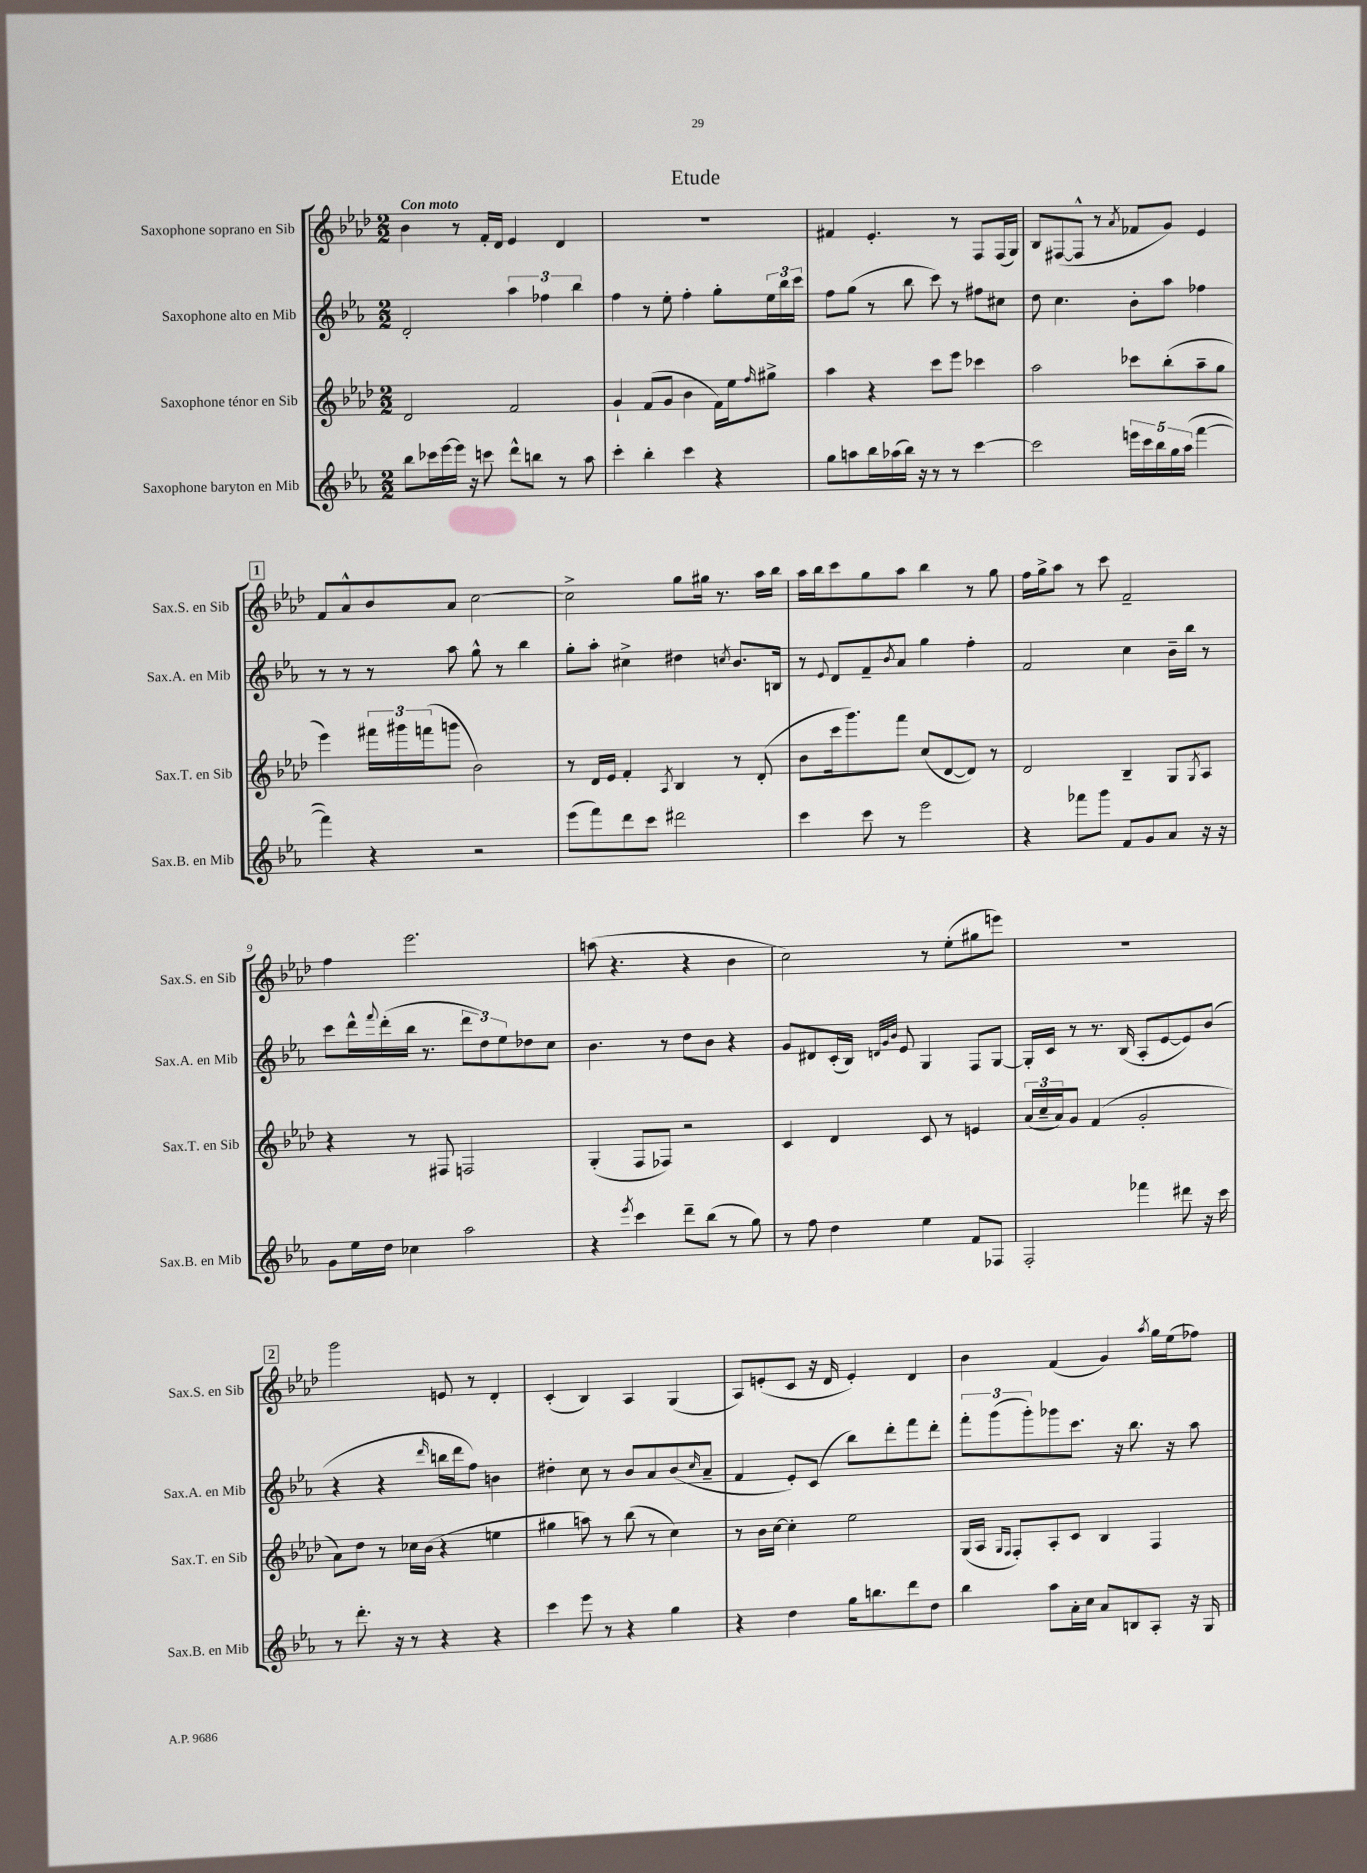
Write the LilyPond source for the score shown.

\header { title = "Etude" }
<<
\new StaffGroup <<
\new Staff = "s0" \with { instrumentName = "Saxophone soprano en Sib" shortInstrumentName = "Sax.S. en Sib" } {
    \clef treble \key aes \major \numericTimeSignature \time 2/2 \tempo "Con moto"
    bes'4 r8 f'16-. des'16 ees'4 des'4 |
    R1 |
    fis'4 ees'4.-. r8 f8 f16( g16) |
    bes8 fis8~( fis8-^ r8 \acciaccatura { aes'8 } fes'8 g'8) ees'4 |
    \mark \markup { \box "1" } f'8 aes'8-^ bes'8 aes'8 c''2~ |
    c''2-> g''8 gis''16 r8. aes''16 bes''16 |
    aes''16 bes''16 c'''8 g''8 aes''8 bes''4 r8 g''8 |
    f''16 g''16-> aes''8 r8 c'''8 f'2-- |
    f''4 ees'''2. |
    a''8( r4. r4 bes'4 |
    c''2) r8 ees''8-.( gis''8 e'''8) |
    R1 |
    \mark \markup { \box "2" } g'''2 e'8 r8 des'4-. |
    c'4-.( bes4) aes4 g4( |
    aes8) e'8-.( c'8 r16 des'16 e'4-.) des'4 |
    bes'4 f'4( g'4) \acciaccatura { aes''8 } g''16 ees''16( fes''8) \bar "|." |
}
\new Staff = "s1" \with { instrumentName = "Saxophone alto en Mib" shortInstrumentName = "Sax.A. en Mib" } {
    \clef treble \key ees \major \numericTimeSignature \time 2/2
    d'2-. \tuplet 3/2 { aes''4 fes''4 bes''4 } |
    f''4 r8 ees''8-. f''4-. g''8-. \tuplet 3/2 { ees''16 bes''16 c'''16 } |
    f''8 g''8( r8 bes''8 c'''8) r8 fis''8 cis''8 |
    d''8 c''4. bes'8-. aes''8 fes''4 |
    \mark \markup { \box "1" } r8 r8 r8 aes''8 g''8-^ r8 bes''4 |
    g''8-. aes''8-. cis''4-> dis''4 \acciaccatura { c''8 } bes'8. b16 |
    r8 \appoggiatura { ees'8 } d'8 f'8-- \acciaccatura { bes'8 } aes'8 g''4 f''4-. |
    f'2 c''4 bes'16-- bes''16 r8 |
    c'''8 d'''16-^ \appoggiatura { f'''8 } d'''16-.( bes''16 r8. \tuplet 3/2 { d'''8 d''8) ees''8 } des''8 c''8 |
    bes'4. r8 d''8 bes'8 r4 |
    g'8 dis'8 c'16-.( bes16) \grace { d'32 g'32 bes'32 } ees'8 g4 f8 g8~ |
    g16-. c'16 r8 r8. bes16( aes8-. ees'8~ ees'8) bes'8( |
    \mark \markup { \box "2" } r4 r4 \grace { d'''16 } b''16 d'''16 f''8) b'4 |
    dis''4-. c''8 r8 bes'8 aes'8 bes'8( \grace { c''16 } aes'8-- |
    f'4 ees'8-.) c'8( bes''8) d'''8-. f'''8 d'''8-. |
    \tuplet 3/2 { f'''8-. g'''8( g'''8-.) } ges'''8 c'''8. r16 bes''8. r16 aes''8 \bar "|." |
}
\new Staff = "s2" \with { instrumentName = "Saxophone ténor en Sib" shortInstrumentName = "Sax.T. en Sib" } {
    \clef treble \key aes \major \numericTimeSignature \time 2/2
    des'2 f'2 |
    g'4-! f'8( g'8 bes'4 f'16) ees''16 \grace { f''16 } gis''8-> |
    aes''4 r4 c'''8 ees'''8 ces'''4 |
    aes''2 ces'''8 bes''8-.( aes''8-- g''8 |
    \mark \markup { \box "1" } ees'''4) \tuplet 3/2 { fis'''16 gis'''16 f'''16( } g'''8 bes'2) |
    r8 des'16 ees'16 f'4-. \acciaccatura { aes8 } bes4 r8 des'8-.( |
    bes'8 c'''16 g'''8.) f'''8 c''8( des'8~ des'8) r8 |
    des'2 bes4-- g8 \acciaccatura { g8 } aes8 |
    r4 r8 fis8 f2 |
    g4-.( f8 fes8) r2 |
    c'4 des'4 c'8 r8 e'4 |
    \tuplet 3/2 { aes'16( c''16-- aes'16) } g'8 f'4( g'2-. |
    \mark \markup { \box "2" } aes'8) des''8 r8 ces''16 bes'16( r4 e''4 |
    gis''4 a''8) r8 bes''8( r8 c''4) |
    r8 bes'16 c''16~ c''4-. ees''2 |
    g16( aes16 \grace { g16 f16 } f8-.) aes8-. c'8 bes4 f4 \bar "|." |
}
\new Staff = "s3" \with { instrumentName = "Saxophone baryton en Mib" shortInstrumentName = "Sax.B. en Mib" } {
    \clef treble \key ees \major \numericTimeSignature \time 2/2
    bes''8 ces'''16 ees'''16~ ees'''16 r16 c'''8 d'''8-^ b''8 r8 aes''8 |
    c'''4-. bes''4-. c'''4 r4 |
    g''8 a''8 bes''16 aes''16( bes''16) r16 r8 r8 c'''4~ |
    c'''2 \tuplet 5/4 { e'''16 c'''16 bes''16 g''16 aes''16( } f'''4~ |
    \mark \markup { \box "1" } f'''4) r4 r2 |
    ees'''8( f'''8) d'''8 c'''8 dis'''2 |
    c'''4 c'''8 r8 ees'''2 |
    r4 fes'''8 g'''8 f'8 g'8 aes'8 r16 r16 |
    g'8 ees''16 d''16 ces''4 aes''2 |
    r4 \acciaccatura { ees'''8 } c'''4 d'''8-- bes''8( r8 g''8) |
    r8 f''8 d''4 ees''4 f'8 fes8 |
    f2-. fes'''4 dis'''8 r16 c'''16 |
    \mark \markup { \box "2" } r8 d'''8.-. r16 r8 r4 r4 |
    c'''4 ees'''8 r8 r4 g''4 |
    r4 d''4 g''16 b''8. d'''8 d''8 |
    bes''4 aes''8 aes'16-. c''16 aes'8 b8 aes8-. r16 g16 \bar "|." |
}
>>
>>
